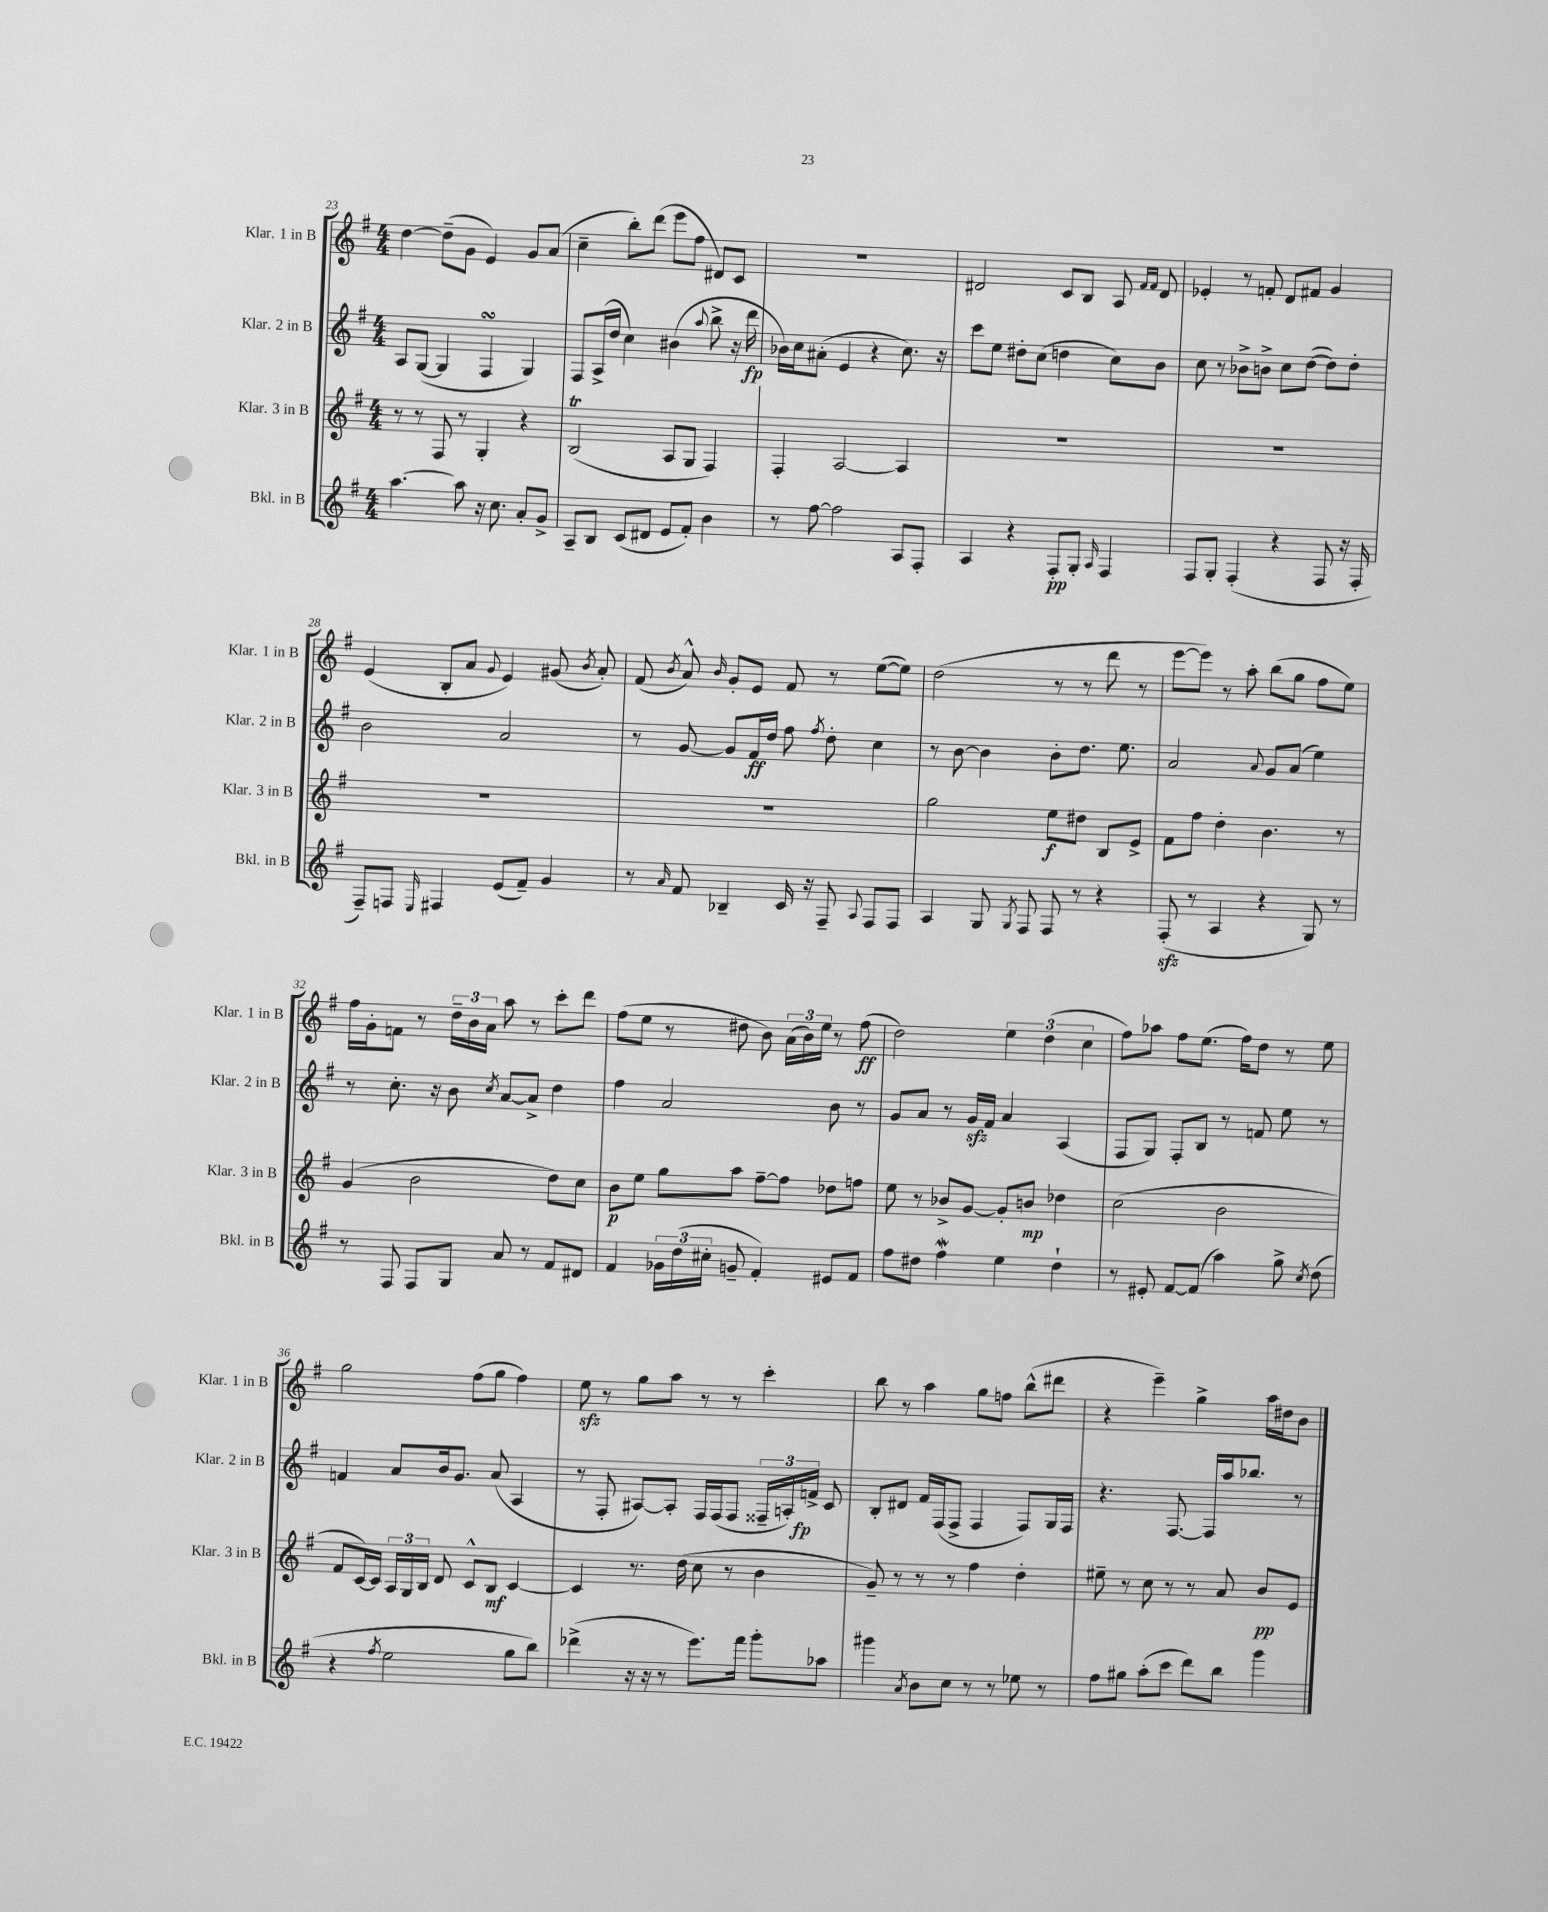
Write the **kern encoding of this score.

**kern	**kern	**kern	**kern
*staff4	*staff3	*staff2	*staff1
*clefG2	*clefG2	*clefG2	*clefG2
*k[f#]	*k[f#]	*k[f#]	*k[f#]
*M4/4	*M4/4	*M4/4	*M4/4
[4.aa	8r	8A	[4dd
.	8r	([8G	.
.	8F#	4G]	(8dd~]
8aa]	8r	.	8g
16r	4G'	4F#	4e)
8.cc	.	.	.
8a'	4r	4G)	8g
8g^	.	.	(8a
=	=	=	=
8A~	(2B	8F#	4cc~
8B	.	(16A^	.
.	.	16dd	.
(8c	.	4cc)	8bb')
8d#	.	.	(8ddd
8e	8A	(4b#	8eee
8f#')	8G	.	8ff#
.	.	8qqaa	.
4b	4F#)	8bb^	8d#)
.	.	16r	8c
.	.	16ddd	.
=	=	=	=
8r	4F#'	16b-)	1r
.	.	16cc	.
[8ff#	.	(8a#'	.
2ff#]	[2A	4e	.
.	.	4r	.
8A	4A]	8.cc)	.
8F#'	.	.	.
.	.	16r	.
=	=	=	=
4A	1r	8ccc	2d#
.	.	8ee	.
4r	.	8dd#'	.
.	.	(8cc	.
8F#'	.	4dd	8c
8G'	.	.	8B
16qqA	.	.	.
4F#	.	8cc)	8A
.	.	.	16qqf#
.	.	.	16qqf#
.	.	8b	8d#
=	=	=	=
8F#	1r	8cc	4e-'
8G'	.	8r	.
(4F#'	.	8b-^	8r
.	.	8b^	8f'
4r	.	8cc	8d
.	.	([8dd	8f#
8F#	.	8dd])	4g
16r	.	8dd'	.
16F#'	.	.	.
=	=	=	=
8F#~)	1r	2b	(4e
8F	.	.	.
16qqE	.	.	.
4F#	.	.	8B'
.	.	.	8a
.	.	.	8qqg
(8e	.	2a	4e)
8f#~)	.	.	.
4g	.	.	(8g#
.	.	.	8qb
.	.	.	8a')
=	=	=	=
8r	1r	8r	(8f#
16qqa	.	.	8qb
8f#	.	[8g	8a^^)
.	.	.	16qqb
4B-~	.	8g]	8g'
.	.	16f#	8e
.	.	16dd	.
16c	.	8ff#	8f#
16r	.	.	.
.	.	8qff#	.
8F#~	.	8dd'	8r
8qqA	.	.	.
8F#	.	4cc	([8ee
8F#	.	.	8ee])
=	=	=	=
4A	2gg	8r	(2dd
.	.	[8b	.
8G	.	4b]	.
8qG	.	.	.
8F#	.	.	.
8F#	8ee	8b'	8r
8r	8dd#	8.dd	8r
4r	8B	.	8ddd
.	.	8.ee	.
.	8e^	.	8r
=	=	=	=
(8F#'	8f#	2a	[8eee
8r	8ff#	.	8eee])
4A	4dd'	.	8r
.	.	.	8aa'
.	.	8qqa	.
4r	4.b	8g	(8bb
.	.	(8a	8gg
8G)	.	4ee)	8ff#
8r	8r	.	8ee)
=	=	=	=
8r	(4g	8r	16ff#
.	.	.	16g'
8F#	.	8.cc'	8f
8F#	2b	.	8r
.	.	16r	.
8G	.	8b	24dd~
.	.	.	24b
.	.	.	24a
.	.	8qcc	.
8a	.	[8a	8aa
8r	.	8a^]	8r
8f#	8dd)	4dd	8ccc'
8d#	8cc	.	8ddd
=	=	=	=
4f#	8b	4ff#	(8ff#
.	8ee	.	8ee
24g-	8gg	2a	8r
(24dd	.	.	.
24cc#'	.	.	.
8g~	8aa	.	8dd#
4f#')	[8ff#~	.	8b)
.	8ff#]	.	(24a
.	.	.	24b)
.	.	.	24ee
8e#	8dd-	8b	8r
8f#	8ff	8r	(8ff#
=	=	=	=
8ff#	8ee	8g	2dd)
8dd#	8r	8a	.
4ff#	8b-^	8r	.
.	[8g	16g	.
.	.	16f#	.
4ee	8g']	4a	6ee
.	8b	.	.
.	.	.	(6dd
4dd#`	4dd-	(4A	.
.	.	.	6cc
=	=	=	=
8r	(2cc	8F#	8ff#)
8e#'	.	8G)	8aa-
[8f#	.	8F#'	8ff#
(8f#]	.	8B	(8.ee
4aa)	2b	8r	.
.	.	.	16ff#)
.	.	8f	8dd
8gg^	.	8ee	8r
8qcc	.	.	.
(8dd	.	8r	8ee
=	=	=	=
4r	8f#	4f	2gg
.	[16c)	.	.
.	16c]	.	.
8qff#	.	.	.
2ee	24A	8a	.
.	24G	.	.
.	24B	.	.
.	8d	16b	.
.	.	8.g	.
.	8c^^	.	(8ff#
.	8B	(8a	8gg
8gg	[4c	4A	4ff#)
8bb)	.	.	.
=	=	=	=
(4ddd-^	4c]	8r	8ee
.	.	8F#'	8r
16r	8.r	[8A#)	8gg
16r	.	.	.
8r	.	8A#']	8aa
.	(16dd	.	.
8.eee)	8cc	16F#	8r
.	.	(16F#	.
.	8r	8F#	8r
16fff#	.	.	.
8ggg'	4b	24F##~	4ccc'
.	.	24A')	.
.	.	24f^	.
8aa-	.	8c	.
=	=	=	=
4ggg#	8g~)	8B'	8bb
.	8r	8d#	8r
8qa	.	.	.
8b	8r	16f#	4aa
.	.	(16F#	.
8cc	8r	8F#^	.
8r	4ff#	4F#	8gg
8r	.	.	8ff
8ee-	4dd'	8F#)	(8bb^^
8r	.	16G	8ddd#
.	.	16F#	.
=	=	=	=
8ff#	8ee#~	4.r	4r
8gg#	8r	.	.
(8aa'	8cc	.	4eee~)
8ccc	8r	[8.F#	.
8ddd)	8r	.	4gg^
.	.	16F#]	.
8bb	8a	16aa	.
.	.	8.bb-	.
4ggg	8b	.	16aa
.	.	.	16dd#
.	8e	8r	8b
==	==	==	==
*-	*-	*-	*-
